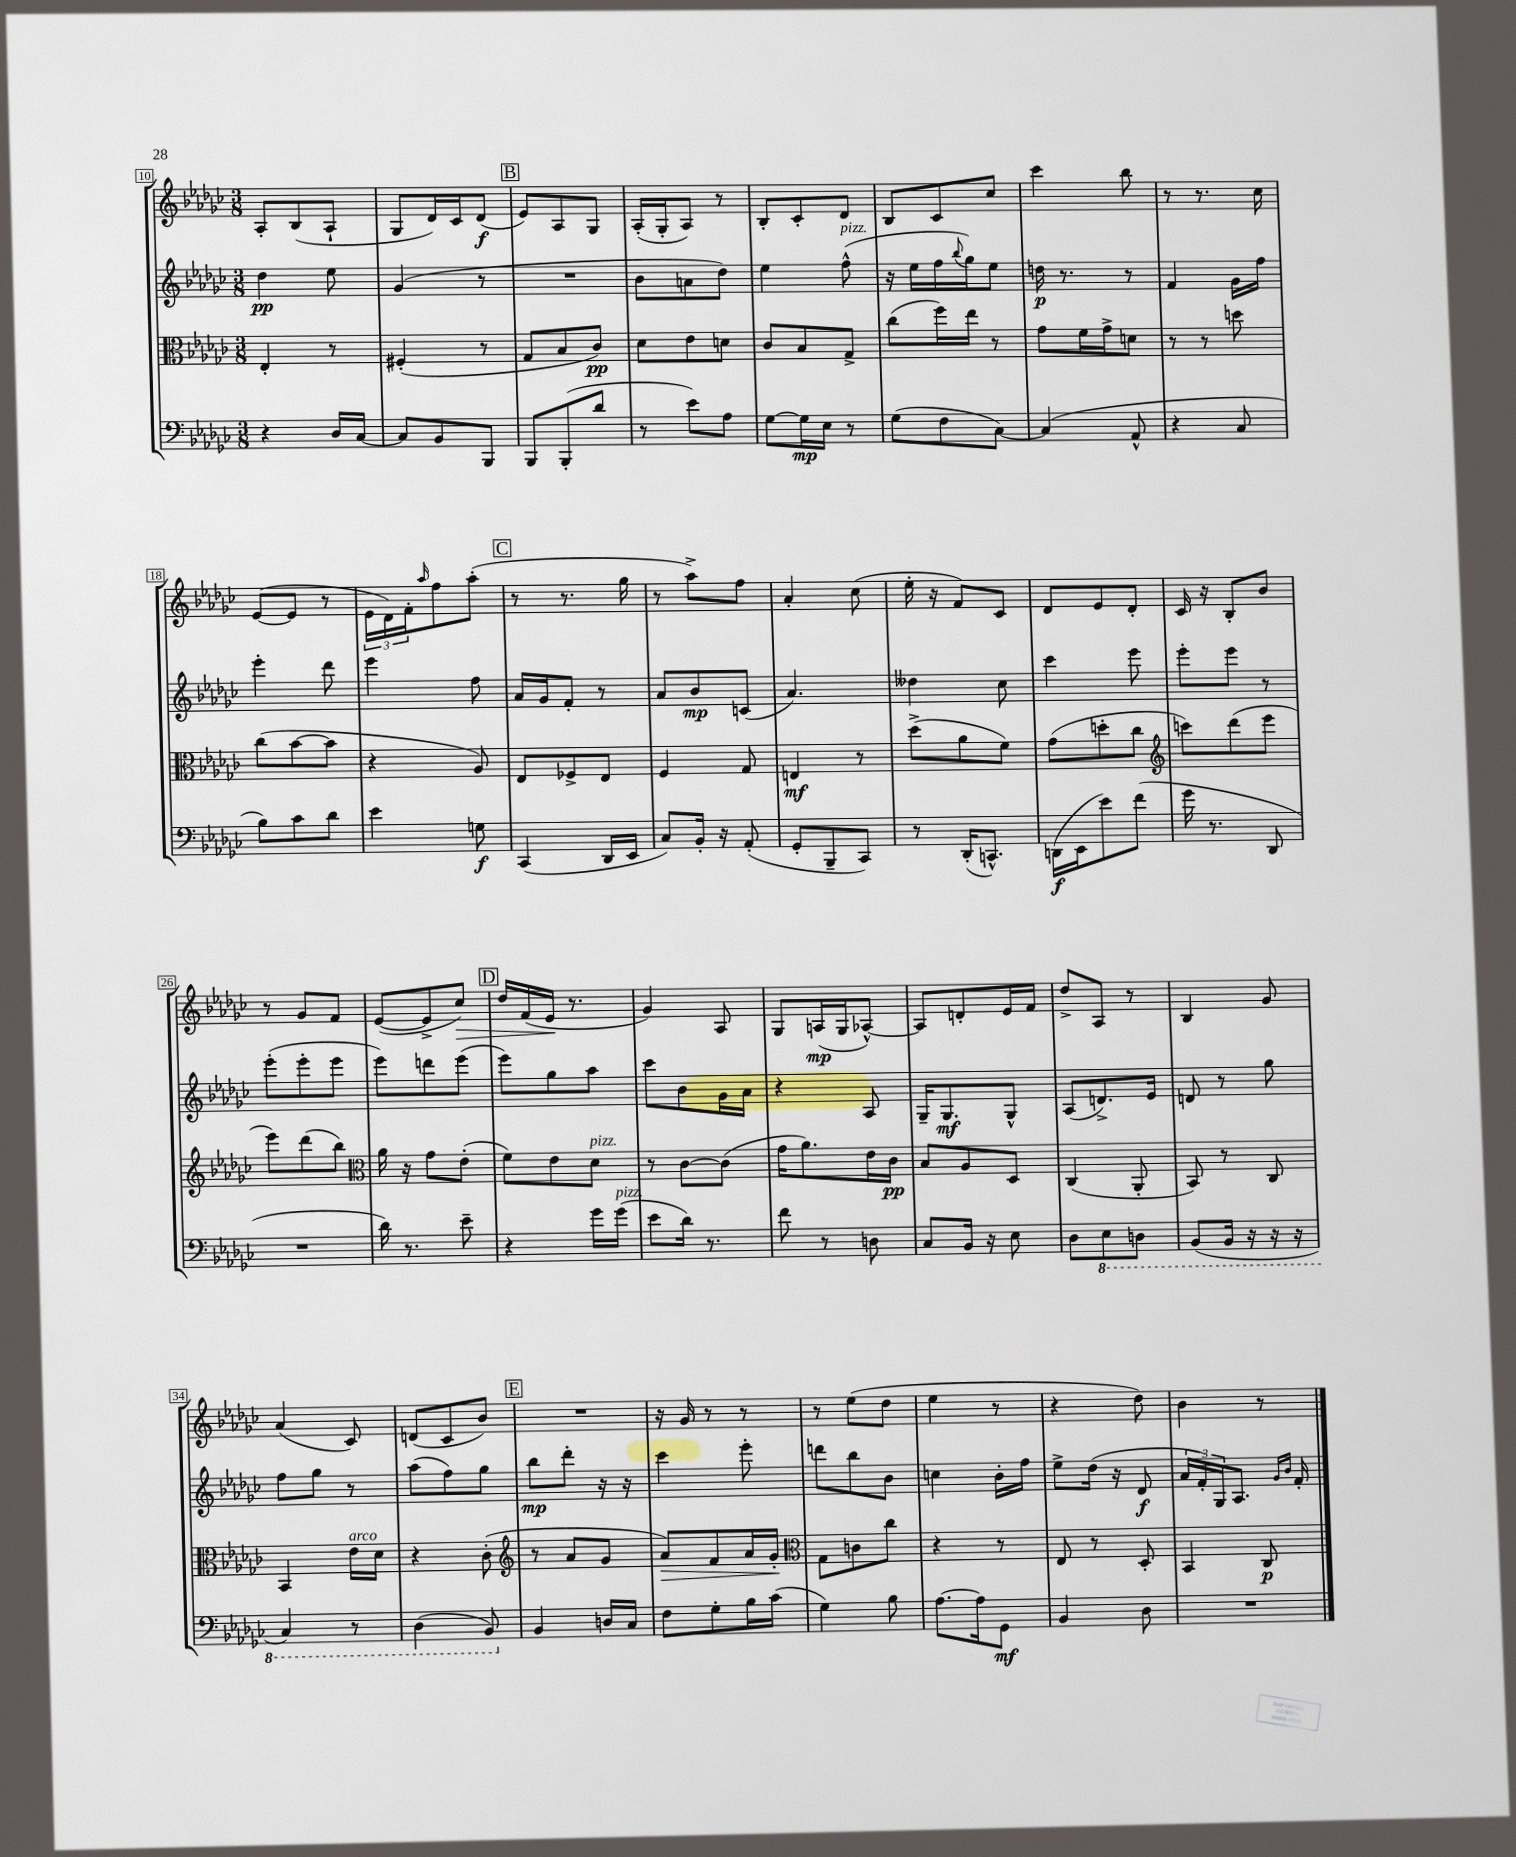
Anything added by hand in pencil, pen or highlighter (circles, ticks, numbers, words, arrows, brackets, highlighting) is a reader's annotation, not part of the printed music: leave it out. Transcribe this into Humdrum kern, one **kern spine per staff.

**kern	**kern	**kern	**kern
*staff4	*staff3	*staff2	*staff1
*clefF4	*clefC3	*clefG2	*clefG2
*k[b-e-a-d-g-c-]	*k[b-e-a-d-g-c-]	*k[b-e-a-d-g-c-]	*k[b-e-a-d-g-c-]
*M3/8	*M3/8	*M3/8	*M3/8
4r	4E-'	4dd-	8A-'
.	.	.	(8B-
16D-	8r	8ee-	8A-`
[16C-	.	.	.
=	=	=	=
8C-]	(4F#'	(4g-	8G-
8BB-	.	.	16d-)
.	.	.	16c-
8BBB-	8r	8r	(8d-
=	=	=	=
8BBB-	8G-	4.r	8e-)
(8BBB-'	8B-	.	8A-
8d-	8c-)	.	8G-
=	=	=	=
8r	8d-	8b-	(16A-'
.	.	.	16G-'
8e-)	8e-	8a	8A-)
8A-	8d	8dd-)	8r
=	=	=	=
[8G-	8c-	4ee-	8B-'
16G-]	8B-	.	8c-'
16E-	.	.	.
8r	8G-^	(8ff^^	8d-
=	=	=	=
(8G-	(8cc-	16r	8B-
.	.	16ee-	.
8F	16ff)	16ff	8c-
.	.	8qqbb-	.
.	16ee-	16gg-)	.
[8C-)	8r	8ee-	8cc-
=	=	=	=
(4C-]	8g-	16dd	4ccc-
.	.	8.r	.
.	16f	.	.
.	16g-^	.	.
8AA-^^	8d	8r	8bb-
=	=	=	=
4r	8r	4f	8r
.	8r	.	8.r
8C-	8dd	16g-	.
.	.	16ff	16cc-
=	=	=	=
8B-)	(8cc-	4eee-'	([8e-
8c-	[8b-	.	8e-]
8d-	8b-]	8ddd-	8r
=	=	=	=
4e-	4r	4eee-	24e-
.	.	.	24d-)
.	.	.	24f'
.	.	.	16qqaa-
.	.	.	8ff
8G	8A-)	8ff	(8aa-'
=	=	=	=
(4CC-	8E-	16a-	8r
.	.	16g-	.
.	8F-^	8f'	8.r
16DD-	8E-	8r	.
16EE-	.	.	16gg-
=	=	=	=
8C-)	4F	8a-	8r
16BB-'	.	8b-	8aa-^)
16r	.	.	.
(8AA-'	8G-	(8c	8ff
=	=	=	=
8GG-'	4E	4.a-)	4a-'
8BBB-~	.	.	.
8CC-)	8r	.	(8cc-
=	=	=	=
8r	(8dd-^	4dd--	16ee-'
.	.	.	16r
(16DD-'	8a-	.	8f)
8.CC^^)	.	.	.
.	8f)	8cc-	8c-
=	=	=	=
(16DD	(8g-	4ccc-	8d-
16EE-	.	.	.
8e-)	8dd'	.	8e-
(8f	8cc-	8eee-	8d-'
=	=	=	=
*	*clefG2	*	*
16g-	8ccc)	8eee-'	16c-
8.r	.	.	16r
.	(8ddd-	8eee-	8B-'
8DD-	8eee-	8r	8b-
=	=	=	=
4.r	8eee-)	(8eee-'	8r
.	(8ddd-	8eee-'	8g-
.	8bb-)	8eee-	8f
=	=	=	=
*	*clefC3	*	*
16d-)	16a-	8eee-)	([8e-
8.r	16r	.	.
.	8g-	8ddd	8e-^]
8e-~	(8e-'	(8eee-	8cc-)
=	=	=	=
4r	8f)	8eee-)	16dd-
.	.	.	(16f
.	8e-	8gg-	16e-
.	.	.	8.r
16g-	8d-	8aa-	.
(16g-	.	.	.
=	=	=	=
8e-	8r	8ccc-	4g-)
16d-)	[8c-	8b-	.
8.r	.	.	.
.	(8c-]	16g-	8A-
.	.	16a-	.
=	=	=	=
8f	16g-	4r	8G-
.	8.a-)	.	.
8r	.	.	(16A
.	.	.	16G-
8D	16e-	8A-	[8A-^^)
.	16c-	.	.
=	=	=	=
8C-	8B-	16G-~	8A-]
.	.	8.G-	.
16BB-	8A-	.	8d'
16r	.	.	.
8E-	8D-	8G-^^	16e-
.	.	.	16f
=	=	=	=
8D-	(4C-	(8A-	8dd-^
8EE-	.	8.d^)	8A-
8DD	8AA-'	.	8r
.	.	16e-	.
=	=	=	=
(8BBB-	8BB-)	8d	4B-
16BBB-	8r	8r	.
16r	.	.	.
16r	8C-	8gg-	8g-
16r	.	.	.
=	=	=	=
4CC-)	4BB-	8ff	(4a-
.	.	8gg-	.
8r	16e-	8r	8c-)
.	16d-	.	.
=	=	=	=
(4DD-	4r	(8aa-	(8d
.	.	8ff)	8c-
8BBB-)	(8c-'	8gg-	8b-)
=	=	=	=
*	*clefG2	*	*
4BB-	8r	8bb-	4.r
.	8a-	8ddd-'	.
16D	8g-	16r	.
16C-	.	16r	.
=	=	=	=
8F	8a-)	4ccc-	16r
.	.	.	16g-
8G-'	8f	.	8r
16B-	16a-	8eee-'	8r
(16c-	16g-'	.	.
=	=	=	=
*	*clefC3	*	*
4G-)	8G-	8ddd	8r
.	8c	8bb-	(8ee-
8B-	8cc-	8b-	8dd-
=	=	=	=
[8.A-	4r	4cc	4ee-
16A-]	.	.	.
8GG-	8r	16b-'	8r
.	.	16ff	.
=	=	=	=
4BB-	8E-	8ee-^	4r
.	8r	(16dd-	.
.	.	16r	.
8D-	8D-'	8d-	8dd-)
=	=	=	=
4.r	4BB-	24a-	4b-
.	.	24f')	.
.	.	24G-	.
.	.	8.A-	.
.	8C-	.	8r
.	.	16qqg-	.
.	.	16qqb-	.
.	.	16f'	.
==	==	==	==
*-	*-	*-	*-
